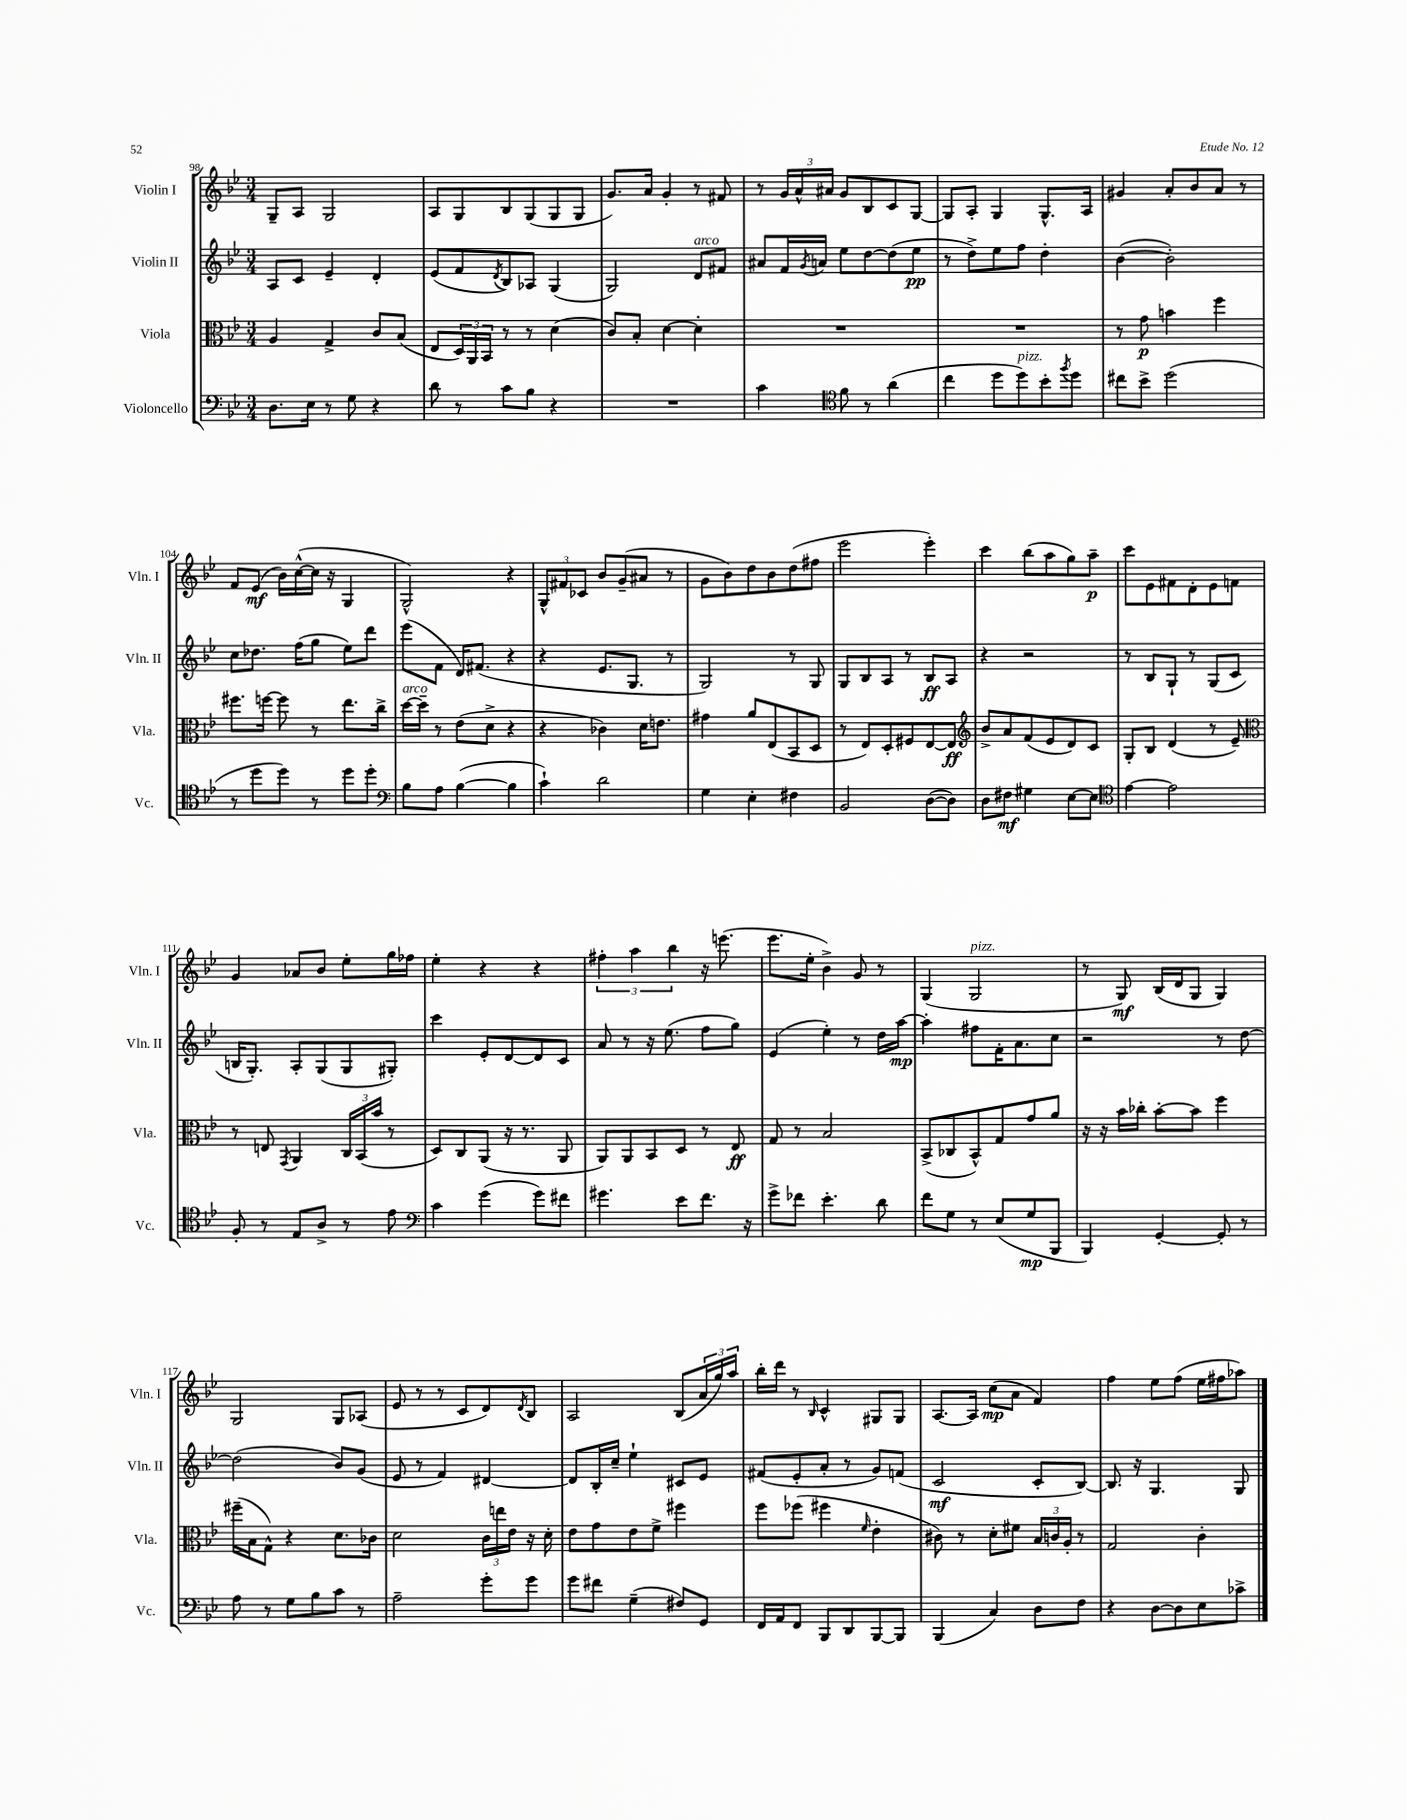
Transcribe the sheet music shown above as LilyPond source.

<<
\new StaffGroup <<
\new Staff = "s0" \with { instrumentName = "Violin I" shortInstrumentName = "Vln. I" } {
    \clef treble \key bes \major \numericTimeSignature \time 3/4
    g8-- a8 g2 |
    a8 g8 bes8 g8( g8 g8 |
    g'8.) a'16 g'4-. r8 fis'8 |
    r8 \tuplet 3/2 { g'16 a'16-^ ais'16 } g'8 bes8 c'8 g8~ |
    g8 a8-. g4 g8.-^ a16 |
    gis'4 a'8-. bes'8 a'8 r8 |
    f'8 ees'8\mf( bes'16) c''16~-^( c''16 r16 g4 |
    g2-^) r4 |
    \tuplet 3/2 { g8-^ fis'8 ces'8 } bes'8 g'8--( ais'8 r8 |
    g'8 bes'8) d''8 bes'8 d''8( fis''8 |
    ees'''2 ees'''4-.) |
    c'''4 bes''8( a''8 g''8) a''8--\p |
    c'''8 ees'8 fis'8 d'8-. ees'8 f'8 |
    g'4 aes'8 bes'8 ees''8-. g''16 fes''16 |
    ees''4-. r4 r4 |
    \tuplet 3/2 { fis''4-. a''4 bes''4 } r16 e'''8.( |
    ees'''8. ees''16-. bes'4->) g'8 r8 |
    g4( g2^\markup { \italic "pizz." } |
    r8 g8\mf) bes16( d'16 g8 g4) |
    g2 g8 aes8( |
    ees'8 r8 r8 c'8 d'8) \acciaccatura { d'8 } bes8 |
    a2 bes8( \tuplet 3/2 { a'16 g''16) a''16 } |
    bes''16-. d'''16 r8 \grace { bes16 } c'4-^ gis8 gis8 |
    a8.~ a16 c''8\mp( a'8 f'4) |
    f''4 ees''8 f''8( ees''16 fis''16 aes''8) \bar "|." |
}
\new Staff = "s1" \with { instrumentName = "Violin II" shortInstrumentName = "Vln. II" } {
    \clef treble \key bes \major \numericTimeSignature \time 3/4
    a8 c'8 ees'4-- d'4-. |
    ees'8( f'8 \acciaccatura { d'8 } bes8) aes8 g4( |
    g2) d'8^\markup { \italic "arco" } fis'8 |
    ais'8 f'16 \acciaccatura { g'8 } a'16 ees''8 d''8~ d''8( ees''8\pp |
    r8 d''8->) ees''8 f''8 d''4-. |
    bes'4~( bes'2-.) |
    c''8 des''8. f''16( g''8 ees''8) d'''8 |
    ees'''8( f'8 d'16) fis'8.( r4 |
    r4 ees'8. g8. r8 |
    g2) r8 g8 |
    g8 bes8 a8 r8 bes8\ff a8 |
    r4 r2 |
    r8 bes8 g8-! r8 g8( c'8 |
    b16 g8.-.) a8-. g8( g8 gis8-.) |
    c'''4 ees'8-. d'8~ d'8 c'8 |
    a'8 r8 r16 ees''8.( f''8 g''8) |
    ees'4( ees''4-.) r8 d''16 a''16~\mp |
    a''4-. fis''8 f'16-. a'8. c''8 |
    r2 r8 d''8~ |
    d''2( bes'8) g'8( |
    ees'8 r8 f'4) dis'4~ |
    dis'8 bes16-. c''16-- ees''4-! cis'8 ees'8 |
    fis'8( ees'8-. a'8-. r8 g'8) f'8( |
    c'2\mf c'8-. bes8~) |
    bes8. r16 g4. g8 \bar "|." |
}
\new Staff = "s2" \with { instrumentName = "Viola" shortInstrumentName = "Vla." } {
    \clef alto \key bes \major \numericTimeSignature \time 3/4
    a4 g4-> c'8 bes8( |
    ees8 \tuplet 3/2 { d16) a,16 bes,16 } r8 r8 d'4( |
    c'8) bes8-. d'4~ d'4-. |
    R2. |
    R2. |
    r8 g'8\p b'4 f''4 |
    fis''8. f''16~ f''8 r8 ees''8. c''16-> |
    d''16~^\markup { \italic "arco" } d''16-- r8 ees'8( d'8-> r4 |
    r4 ces'4) d'16 e'8. |
    gis'4 a'8 ees8( bes,8 d8 |
    r8 ees8) d8-. fis8 ees8~ ees8\ff |
    \clef treble bes'8-> a'8 f'8( ees'8 d'8) c'8 |
    g8-. bes8 d'4( r8 ees'8--) |
    \clef alto r8 e8 \acciaccatura { g,8 } a,4 \tuplet 3/2 { c16 bes,16( bes'16 } r8 |
    d8) c8 a,8( r16 r8. a,8 |
    a,8) a,8 bes,8 d8 r8 ees8\ff |
    g8 r8 bes2 |
    bes,8->( ces8 bes,8-^) g8 g'8 a'8 |
    r16 r16 bes'16 ces''16-. bes'8~-. bes'8 f''4 |
    fis''16--( bes16 g8-^) r4 d'8. ces'16 |
    d'2 \tuplet 3/2 { c'16 e''16 ees'16 } r16 d'16-. |
    ees'8 g'8 ees'8 f'8-> fis''4 |
    f''8 fes''8( fis''4 \grace { f'16 } ees'4-. |
    cis'8) r8 d'8-. fis'8 \tuplet 3/2 { bes16 c'16 a16-. } r8 |
    g2 c'4-. \bar "|." |
}
\new Staff = "s3" \with { instrumentName = "Violoncello" shortInstrumentName = "Vc." } {
    \clef bass \key bes \major \numericTimeSignature \time 3/4
    d8. ees16 r8 g8 r4 |
    d'8 r8 c'8 bes8 r4 |
    R2. |
    c'4 \clef tenor f'8 r8 a'4( |
    c''4 d''8 d''8^\markup { \italic "pizz." }) bes'8-. \acciaccatura { f''8 } d''8 |
    cis''8 bes'8-> d''2( |
    r8 d''8 d''8) r8 d''8 d''8-. |
    \clef bass bes8 a8 bes4~( bes4 |
    c'4-!) d'2 |
    g4 ees4-. fis4 |
    bes,2 d8~( d8) |
    d8 fis8\mf gis4 ees8~ ees8 |
    \clef tenor ees'4~ ees'2 |
    f8-. r8 ees8 a8-> r8 ees'8 |
    \clef bass c'4 g'4( g'8) fis'8 |
    gis'4. ees'8 f'8. r16 |
    g'8-> fes'8 ees'4.-. d'8 |
    f'8 g8 r8 ees8( g8\mp bes,,8 |
    bes,,4) g,4~-. g,8-. r8 |
    a8 r8 g8 bes8 c'8 r8 |
    a2-- g'8-. g'8 |
    g'8 fis'8 g4--( fis8) g,8 |
    f,16 a,16 f,8 bes,,8 d,8 bes,,8~ bes,,8 |
    bes,,4( c4) d8 f8 |
    r4 d8~ d8 ees8 ces'8-> \bar "|." |
}
>>
>>
\layout { \context { \Score currentBarNumber = #98 } }
